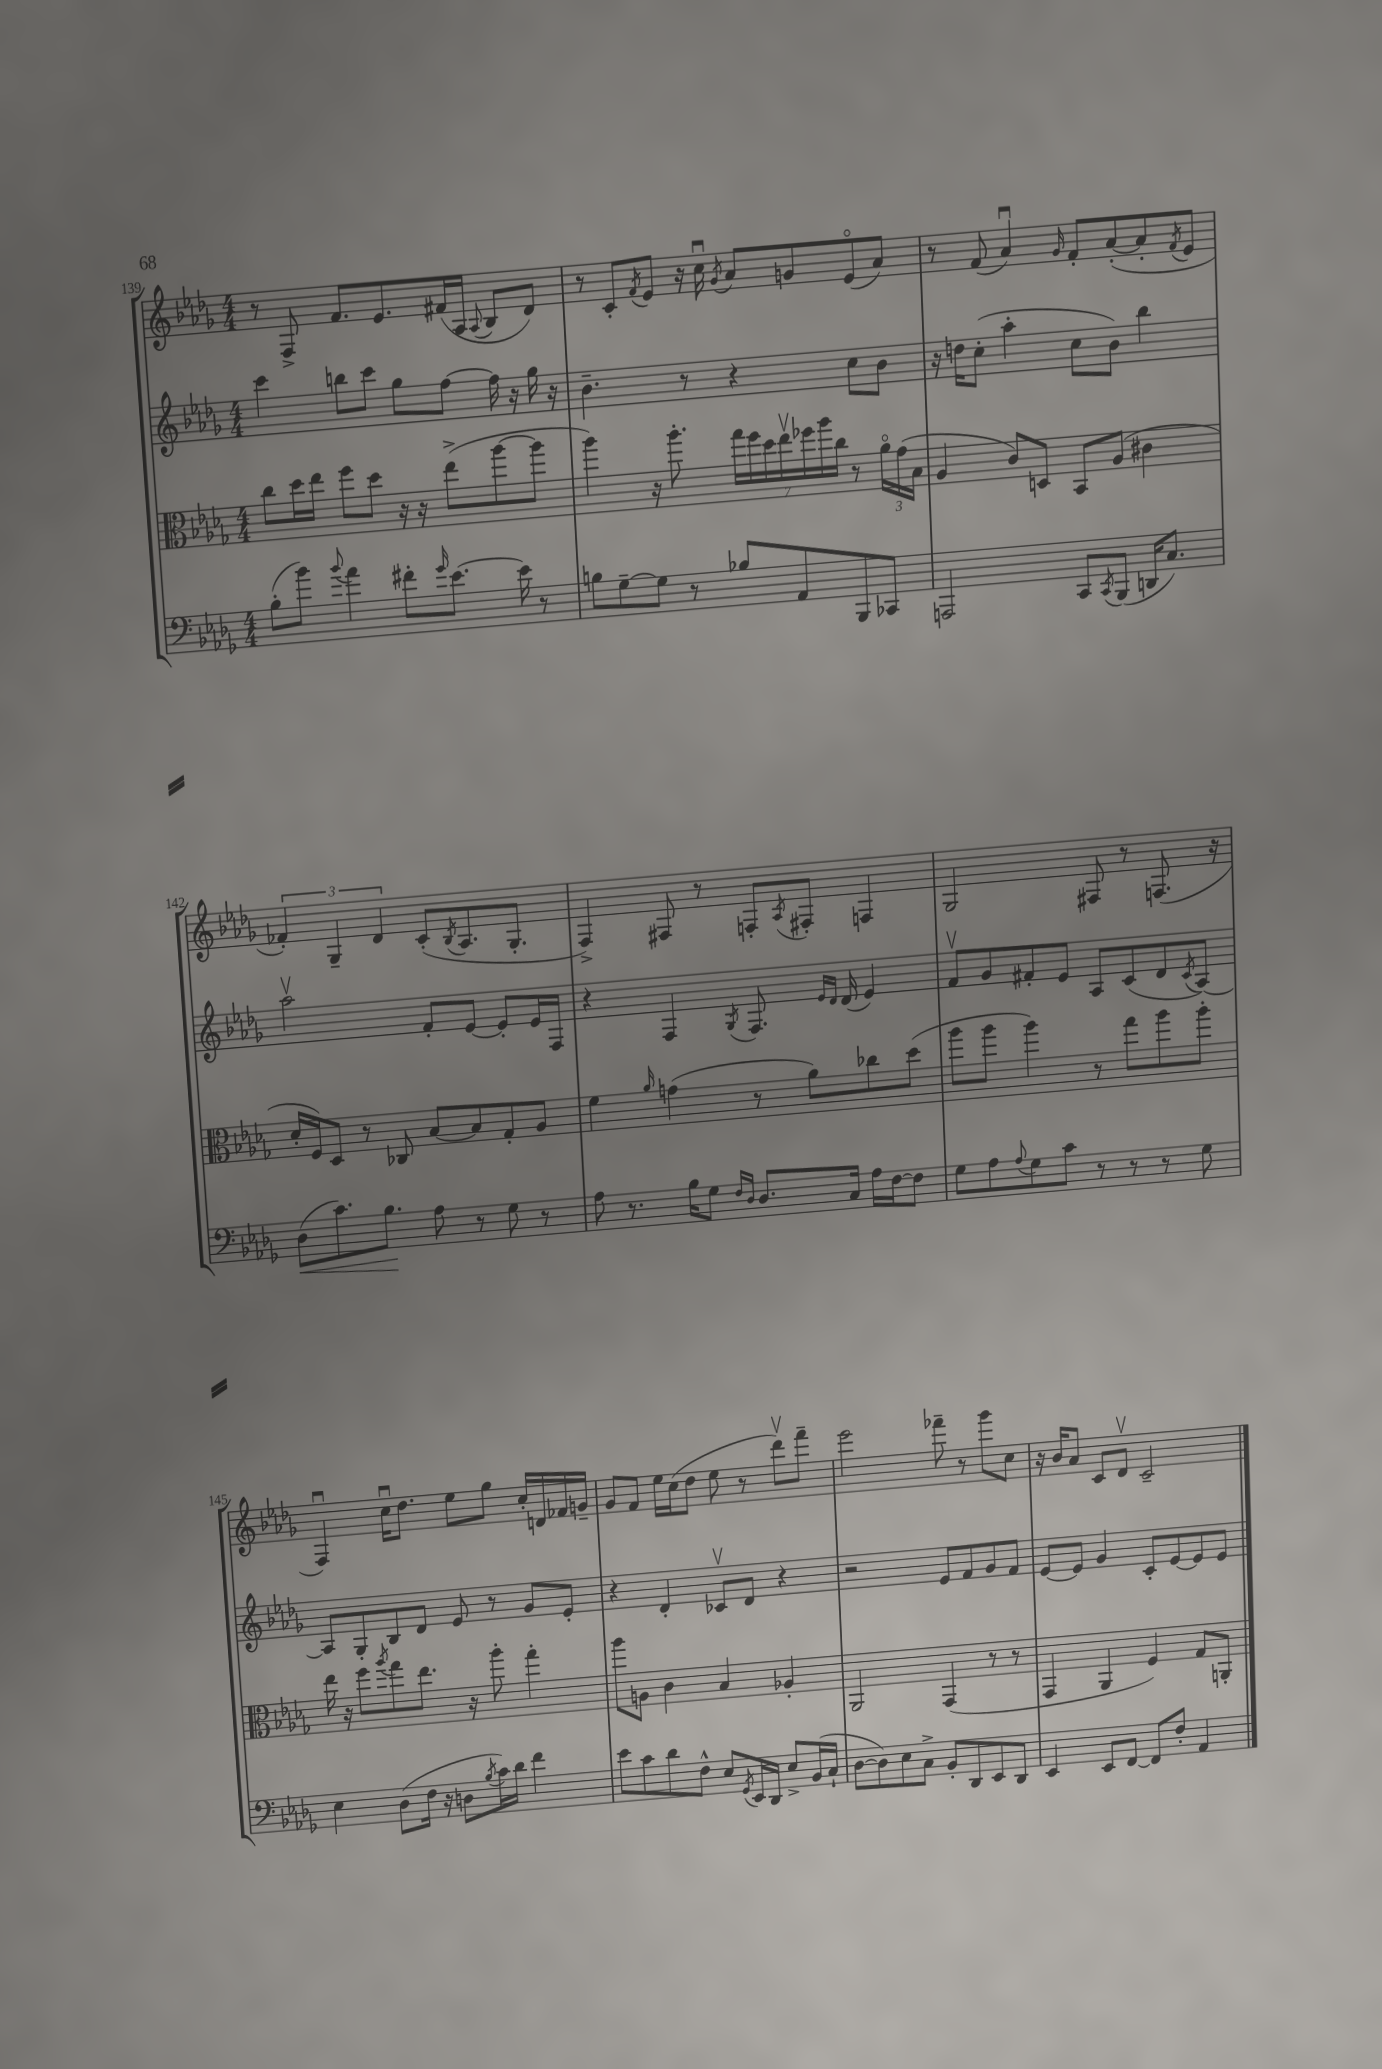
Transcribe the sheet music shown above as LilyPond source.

<<
\new StaffGroup <<
\new Staff = "s0" {
    \clef treble \key des \major \numericTimeSignature \time 4/4
    r8 f8-> f'8. ees'8. fis'16( aes16 \appoggiatura { aes8 } bes8 des'8) |
    r8 c'8-. \acciaccatura { f'8 } ees'8 r16 c''16\downbow \acciaccatura { ges'8 } aes'8 g'8 ees'8\flageolet( aes'8) |
    r8 f'8( aes'4\downbow) \grace { ges'16 } f'8-. aes'8~-.( aes'8-. \acciaccatura { f'8 } ees'8 |
    \tuplet 3/2 { fes'4-.) ges4-- des'4 } c'8-.( \acciaccatura { bes8 } aes8. ges8.-. |
    f4->) fis8 r8 f8-. \acciaccatura { aes8 } fis8-. f4 |
    ges2 fis8 r8 f8.( r16 |
    f4\downbow) c''16\downbow des''8. ees''8 ges''8 c''16-. d'16 fes'16 g'16-- |
    ges'8 f'8 ees''16 c''16( des''8 ees''8 r8 des'''8\upbow) f'''8-- |
    ees'''2 fes'''8-- r8 ges'''8 c''8 |
    r16 bes'16 aes'8 c'8 des'8\upbow c'2-- \bar "|." |
}
\new Staff = "s1" {
    \clef treble \key des \major \numericTimeSignature \time 4/4
    c'''4 b''8 c'''8 ges''8 f''8~ f''16 r16 ges''16 r16 |
    bes'4.-- r8 r4 c''8 bes'8 |
    r16 d''16 c''8-.( aes''4-. c''8 bes'8) bes''4 |
    aes''2\upbow f'8-. ees'8~ ees'8-. ees'16 f16 |
    r4 f4 \acciaccatura { ges8 } f8. \grace { ees'16 des'16 } des'16( ees'4) |
    f'8\upbow ges'8 fis'8-. ees'8 aes8 c'8( des'8 \acciaccatura { c'8 } aes8~) |
    aes8 ges8-. bes8 des'8 ees'8 r8 ges'8 ees'8-. |
    r4 des'4-. ces'8\upbow des'8 r4 |
    r2 ees'8 f'8 ges'8 f'8 |
    ees'8~ ees'8 ges'4 c'8-. ees'8~ ees'8 ees'8 \bar "|." |
}
\new Staff = "s2" {
    \clef alto \key des \major \numericTimeSignature \time 4/4
    c''8 des''16 ees''16 f''8 des''8 r16 r16 ees''8->( aes''8~ aes''8 |
    aes''4) r16 aes''8.-. \tuplet 7/4 { ges''16 f''16 des''16 ees''16\upbow fes''16 aes''16 c''16 } r8 \tuplet 3/2 { aes'16\flageolet ges'16( bes16 } |
    aes4 c'8) d8 bes,8 aes8( cis'4 |
    des'16-. f16) des8 r8 ces8 bes8~ bes8 ges8-. aes8 |
    f'4 \grace { aes'16 } g'4( r8 aes'8) ces''8 des''8( |
    aes''8 aes''8 aes''4) r8 ges''8 aes''8 aes''8-. |
    ees''16 r16 f''8 \acciaccatura { aes''8 } ges''8 ees''8. r16 aes''8-. ges''4-. |
    aes''8 a8 c'4 bes4 aes4-. |
    aes,2 ges,4( r8 r8 |
    ges,4 aes,4 f4) ges8 a,8-. \bar "|." |
}
\new Staff = "s3" {
    \clef bass \key des \major \numericTimeSignature \time 4/4
    bes8-.( bes'8) \appoggiatura { bes'8 } aes'4 fis'8-. \grace { ges'16 } ees'8.~ ees'16 r8 |
    b8 ges8~-- ges8 r8 bes8 aes,8 bes,,8 ces,8 |
    a,,2 c,8 \acciaccatura { c,8 } bes,,8( d,16 c8.) |
    des8\<( c'8.) bes8.\! aes8 r8 ges8 r8 |
    aes8 r8. bes16 ges8 \grace { f16 des16 } des8. c16 aes16 f16~ f8 |
    ges8 aes8 \appoggiatura { aes8 } ges8 c'8 r8 r8 r8 ges8 |
    ees4 des8( f16 r16 d8 \acciaccatura { bes8 } c'16) des'16 f'4 |
    ees'8 c'8 des'8 f8-^ ees8 \acciaccatura { ges,8 } ees,16 des,16 ees8-> bes,16( c16-! |
    des8~ des8) ees8 c8-> bes,8-. des,8 ees,8 des,8 |
    ees,4 ees,8 f,8~ f,8 f8-. aes,4 \bar "|." |
}
>>
>>
\layout { \context { \Score currentBarNumber = #139 } }
